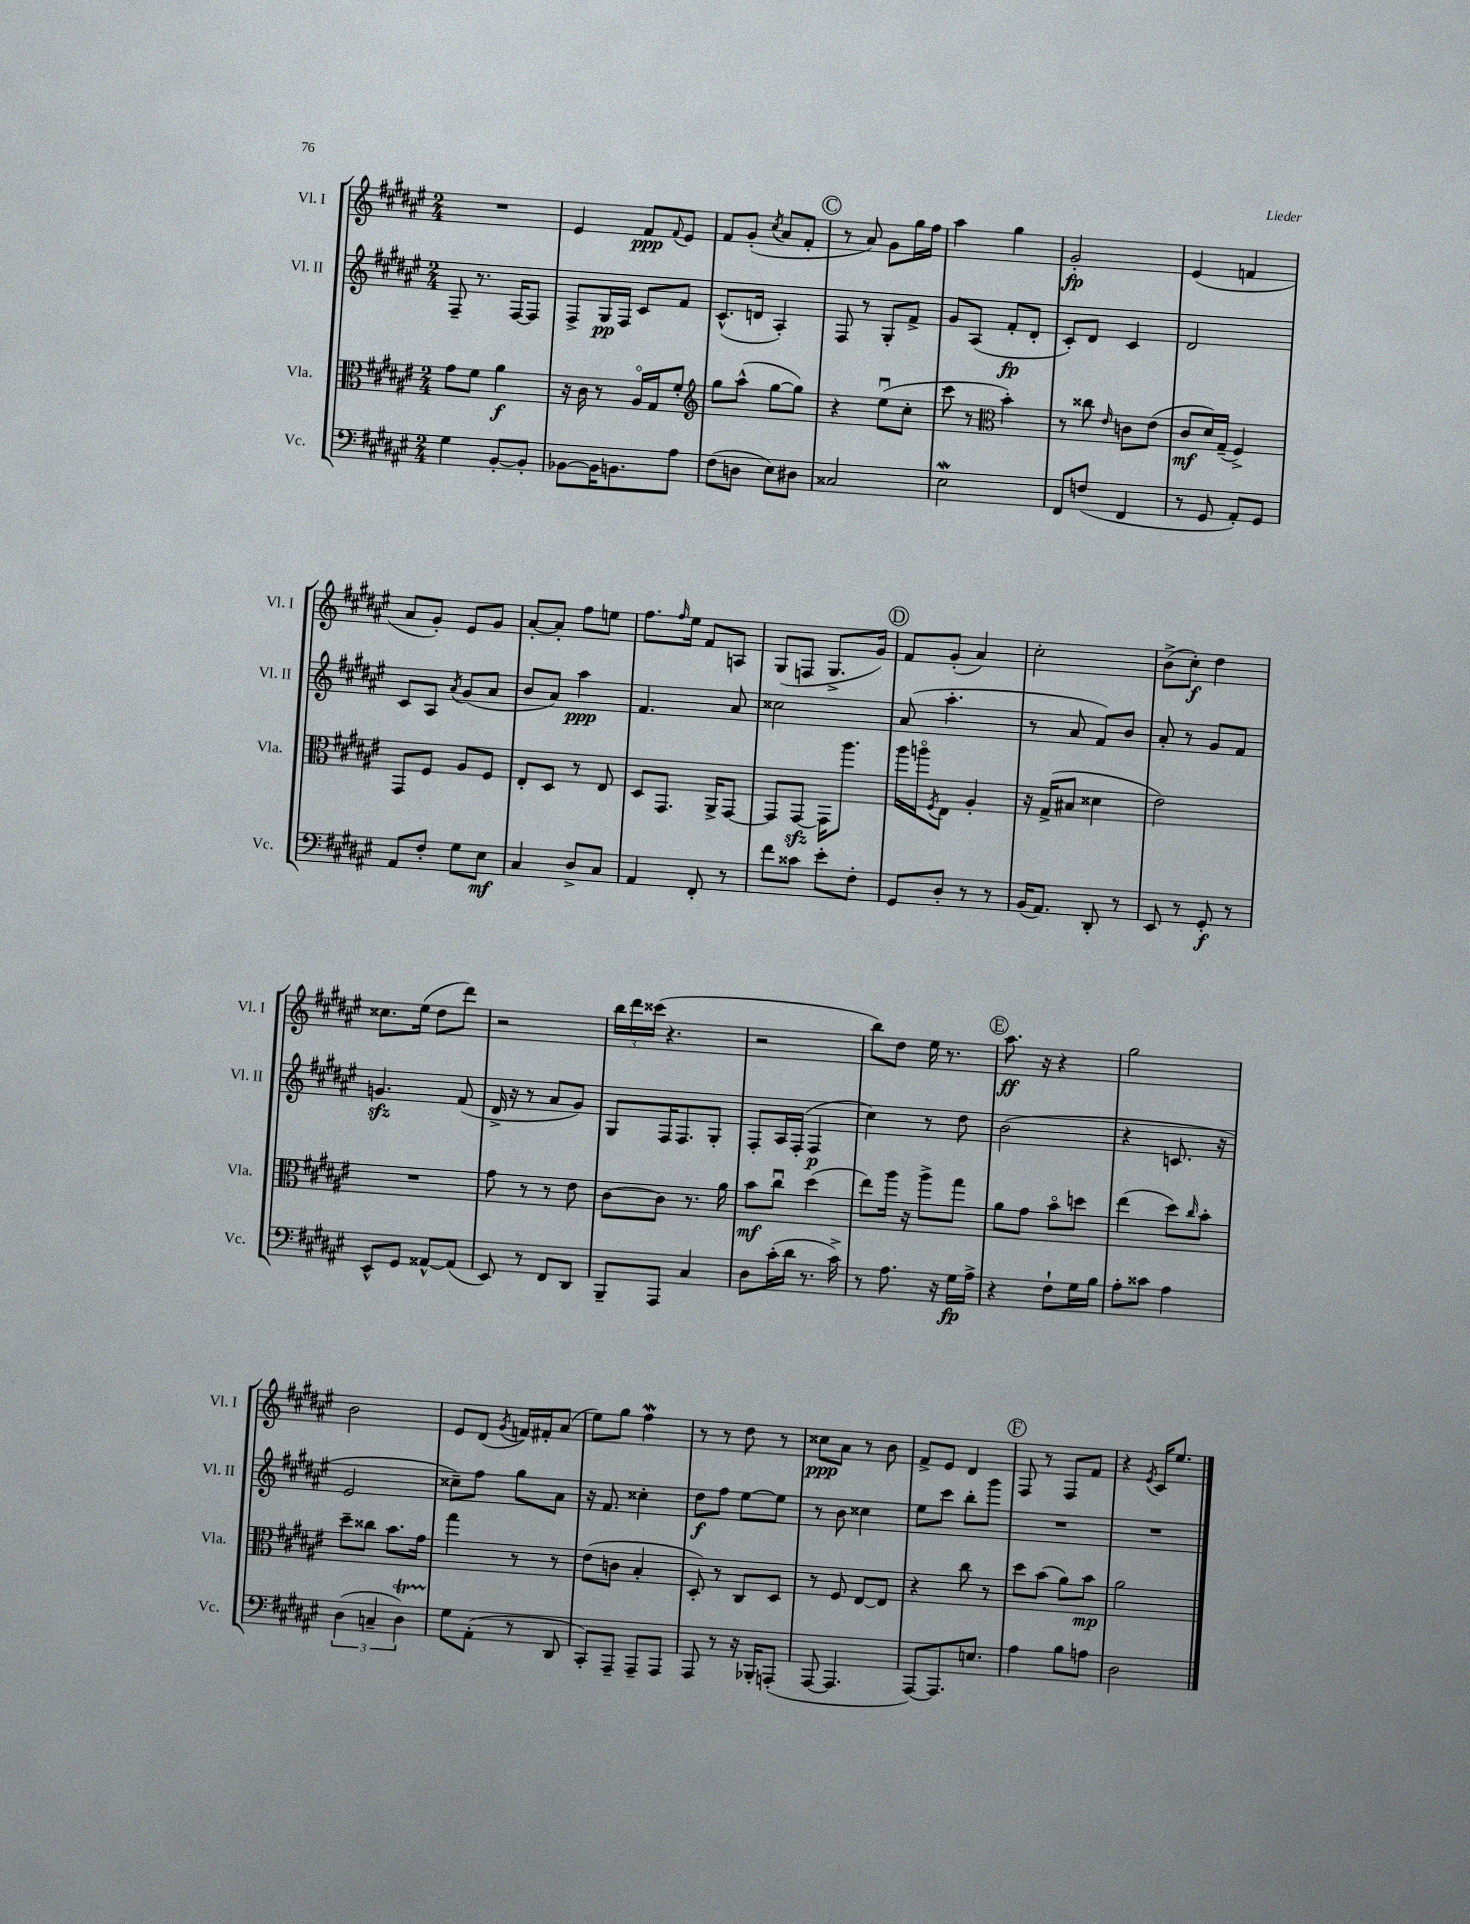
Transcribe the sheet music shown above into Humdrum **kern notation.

**kern	**kern	**kern	**kern
*staff4	*staff3	*staff2	*staff1
*clefF4	*clefC3	*clefG2	*clefG2
*k[f#c#g#d#a#e#]	*k[f#c#g#d#a#e#]	*k[f#c#g#d#a#e#]	*k[f#c#g#d#a#e#]
*M2/4	*M2/4	*M2/4	*M2/4
4G#	8g#	8F#~	2r
.	8f#	8.r	.
[8BB'	4a#	.	.
.	.	[16F#	.
8BB']	.	8F#]	.
=	=	=	=
[8BB-	16r	8F#^	4e#
.	16c#	.	.
16BB-]	8r	16G#	.
8.BB	.	16F#	.
.	16A#o	8c#	8f#
.	16G#	.	.
.	.	.	8qqf#
8A#	8f#'	8f#	8e#
=	=	=	=
*	*clefG2	*	*
(8F#	8gg#	(8.c#^^	8f#
8D	(8aa#^^	.	(8g#'
.	.	16d	.
.	.	.	8qcc#
8E#)	[8gg#	4A#')	8a#
8D#	8gg#])	.	8f#'
=	=	=	=
2C##	4r	8F#	8r
.	.	8r	8a#)
.	(8ee#u	8G#'	8g#
.	8cc#'	8f#^	16gg#
.	.	.	16ff#
=	=	=	=
2E#	8ccc#	8g#	4aa#
.	8r	(8A#	.
*	*clefC3	*	*
.	4b')	8f#'	4gg#
.	.	8d#'	.
=	=	=	=
8FF#	8r	8c#')	2g#'
(8F	8cc##	8d#	.
.	16qqe#	.	.
4FF#	8c	4c#	.
.	(8e#	.	.
=	=	=	=
8r	8c#	2d#	(4e#
8GG#	16d#)	.	.
.	(16G#~	.	.
8AA#')	4F#^)	.	4f
8GG#	.	.	.
=	=	=	=
8AA#	8GG#	8c#	8a#
8F#'	8F#	8A#	8g#')
.	.	8qa#	.
8G#	8A#	(8g#	8e#
8E#	8F#	8a#	8g#
=	=	=	=
4C#	8E#'	8b	[8a#'
.	8D#	8a#)	8a#']
8D#^	8r	4aa#	8ff#
8C#	8E#	.	8ee
=	=	=	=
4AA#	8D#	4.f#	8.ff#
.	8.GG#	.	.
.	.	.	16qqff#
.	.	.	16ee#
8FF#'	.	.	8f#
.	16AA#^	.	.
8r	[8GG#	8a#	8A
=	=	=	=
8f#	8GG#]	2cc##	(8G#
8c##	[8GG#	.	8F
8e#'	16GG#]	.	8.G#^
.	8.aa#	.	.
8F#'	.	.	.
.	.	.	16g#)
=	=	=	=
8GG#	16aa#	(8a#	8f#
.	16aao	.	.
.	8qF#	.	.
8D#'	8E#	4.aa#'	(8g#'
8r	4A#'	.	4a#)
8r	.	.	.
=	=	=	=
(16BB	16r	8r	2cc#'
8.AA#)	(16G#^	.	.
.	8B#	8a#	.
8DD#'	4d##	8f#)	.
8r	.	8b	.
=	=	=	=
8EE#	2e#)	8a#'	(8b^
8r	.	8r	8cc#')
8GG#'	.	8g#	4dd#
8r	.	8f#	.
=	=	=	=
8EE#^^	2r	4.g	8.cc##
8GG#	.	.	.
.	.	.	(16ee#
[8AA##^^	.	.	8dd#
(8AA##]	.	(8f#	8ddd#)
=	=	=	=
8EE#)	8g#	16d#^	2r
.	.	16r	.
8r	8r	8r	.
8FF#	8r	8a#	.
8DD#	8e#	8g#)	.
=	=	=	=
8BBB~	[8c#	8G#	24bb
.	.	.	24ddd#
.	.	.	(24ccc##
8AAA#	8c#]	16F#	4.r
.	.	8.F#	.
4C#	8.r	.	.
.	.	8G#'	.
.	16a#	.	.
=	=	=	=
8D#	8b	8F#'	2r
(16c#'	8cc#u	16A#	.
16d#	.	(16F#'	.
8.r	(4dd#	4F#	.
16c#^)	.	.	.
=	=	=	=
8r	8ee#)	4cc#)	8bb)
8.A#	16aa#	.	8dd#
.	16r	.	.
.	8aa#^	8r	16ee#
16r	.	.	8.r
16G#	8gg#	8dd#	.
16A#^	.	.	.
=	=	=	=
4r	8a#	(2b	8.aa#
.	8g#	.	.
.	.	.	16r
8F#`	8bo	.	4r
16G#	8dd	.	.
16B	.	.	.
=	=	=	=
8A#'	(4ee#	4r	2gg#
8c##	.	.	.
4A#	8dd#)	8.c	.
.	16qqcc#	.	.
.	8b'	.	.
.	.	16r	.
=	=	=	=
(6D#	8dd#~	2e#	2b
.	8cc##	.	.
6C~	.	.	.
.	8.b	.	.
6D#)	.	.	.
.	16g#	.	.
=	=	=	=
8G#	4gg#	8cc##~)	8e#
(8AA#'	.	8ff#	(8d#
.	.	.	8qg#
8r	8r	8gg#	16f)
.	.	.	16f#'
8DD#	8r	8a#	(8a#
=	=	=	=
8CC#')	(8e#	16r	8ee#)
.	.	8.f#	.
8AAA#~	8c	.	8gg#
8AAA#~	4B'	4cc##'	4ff#
8AAA#	.	.	.
=	=	=	=
8AAA#	8D#')	8dd#	8r
8r	8r	8ff#	8r
16r	8C#	[8ee#	8dd#
16BBB-'	.	.	.
(8AAA'	8D#	8ee#]	8r
=	=	=	=
[8AAA#	8r	8r	8cc##
4.AAA#]	8F#	8b	8a#
.	[8E#	4cc##	8r
.	8E#]	.	8b
=	=	=	=
[8AAA#)	4r	8ee#	8f#^
8.AAA#]	.	8ccc#	8e#
.	8cc#	8bb'	4d#
8.E	.	.	.
.	8r	8ggg#	.
=	=	=	=
4A#	8dd#	2r	8F#
.	(8b	.	8r
8B	8a#)	.	8F#
8A	8b	.	8f#
=	=	=	=
2D#	2a#	2r	4r
.	.	.	8qe#
.	.	.	16c#
.	.	.	8.ee#
==	==	==	==
*-	*-	*-	*-
